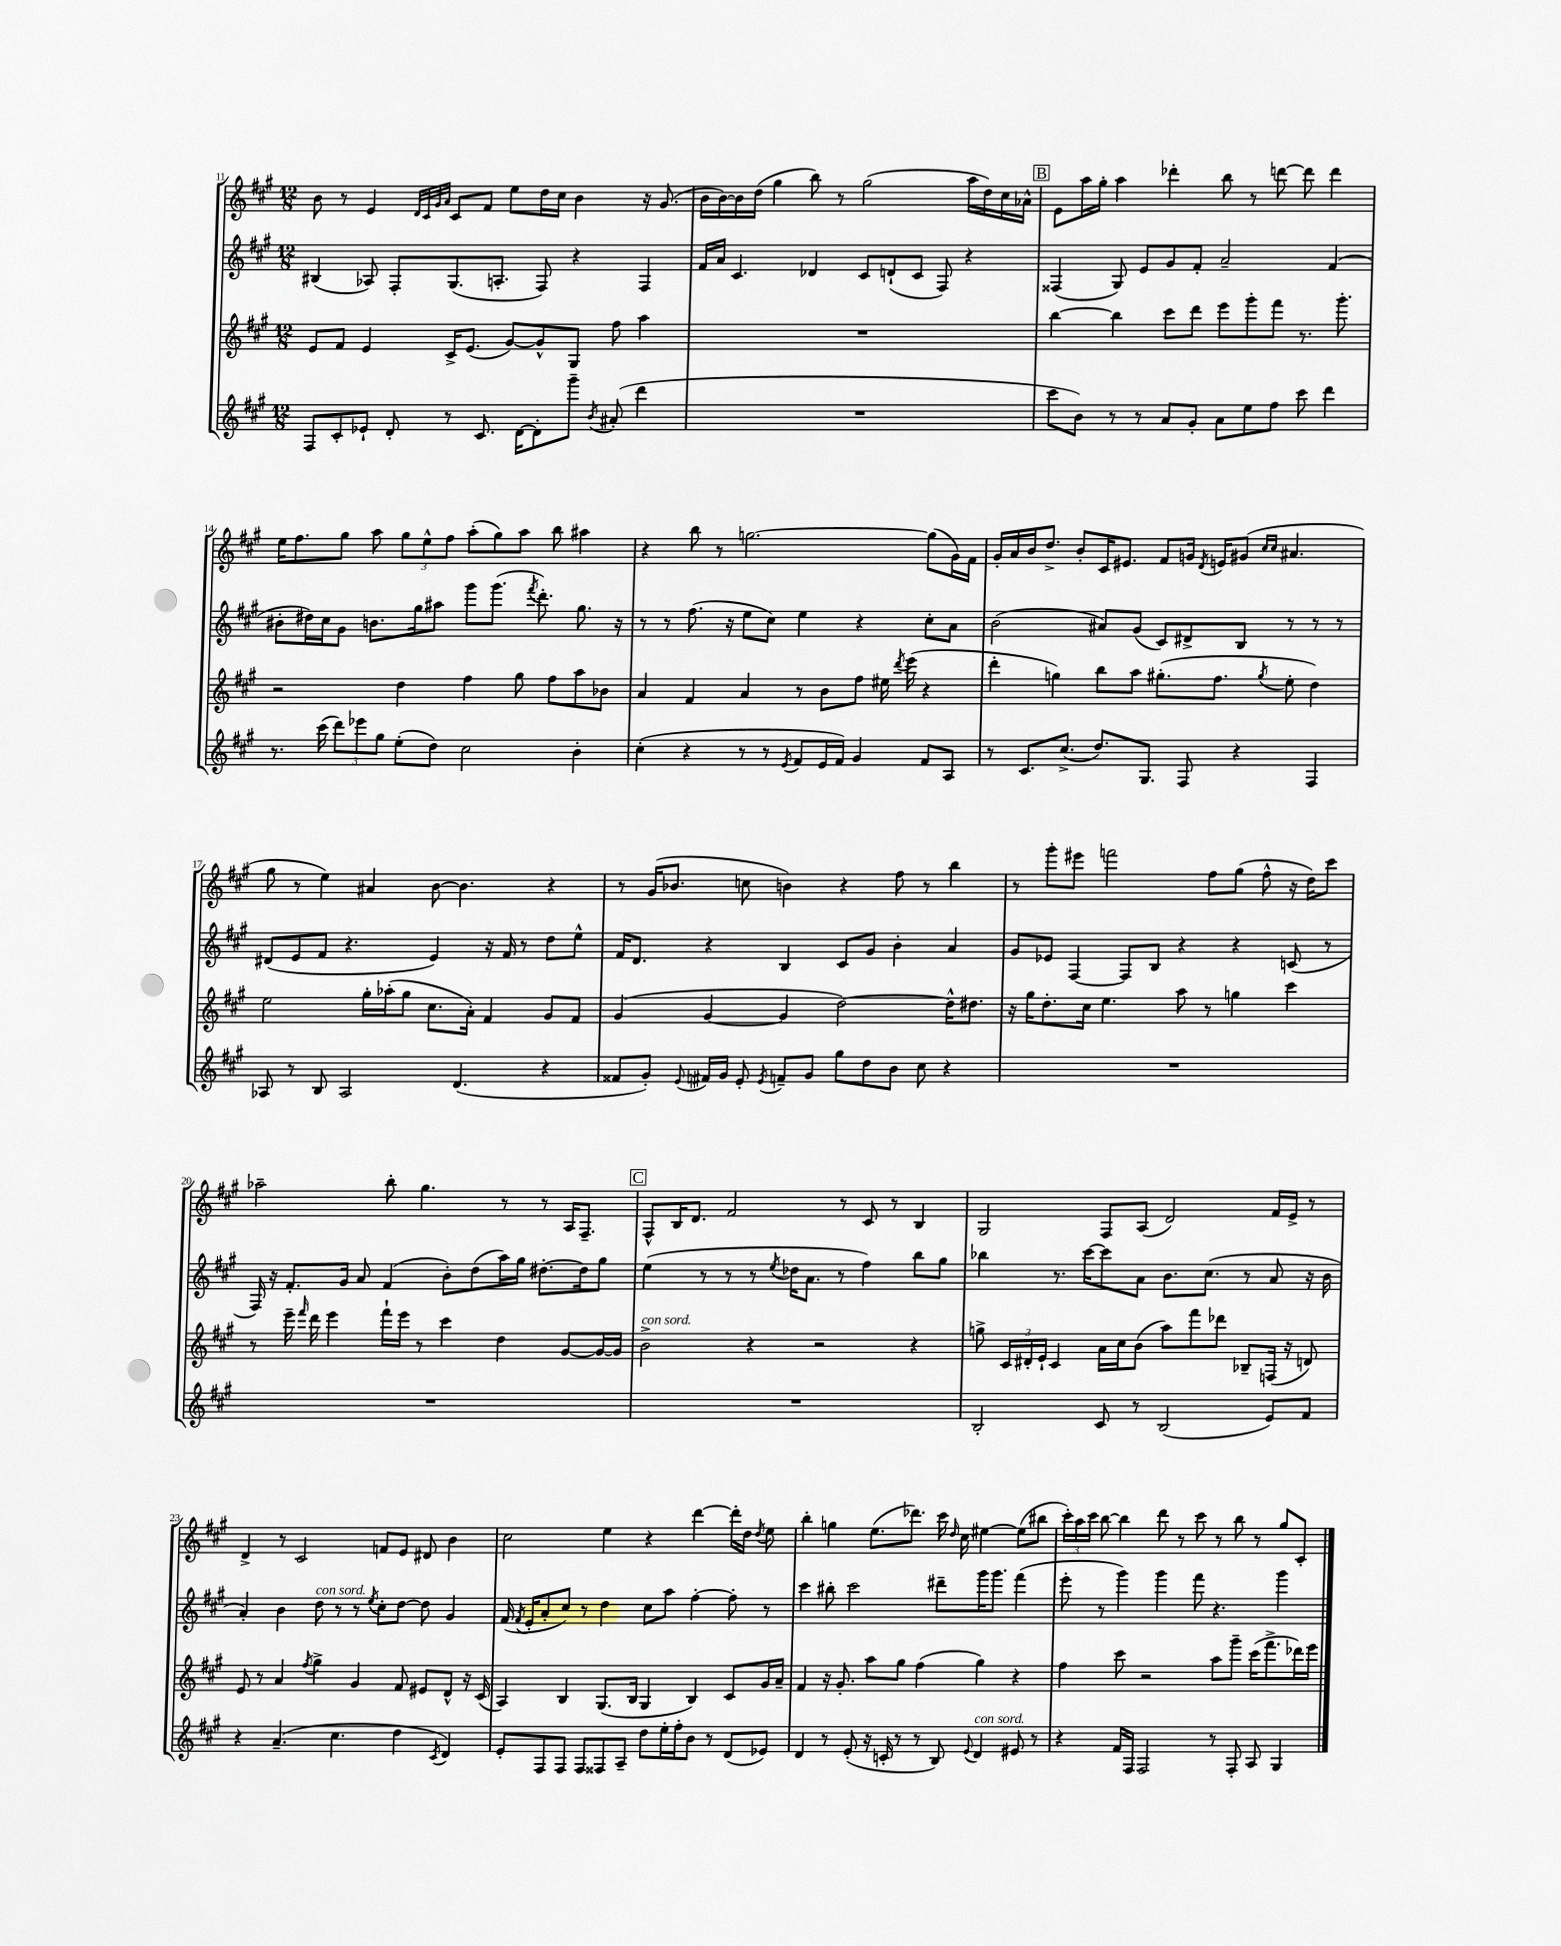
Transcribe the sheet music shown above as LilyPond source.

<<
\new StaffGroup <<
\new Staff = "s0" {
    \clef treble \key a \major \numericTimeSignature \time 12/8
    \autoBeamOff b'8 r8 e'4 \grace { d'32[ cis'32 gis'32 a'32] } cis'8[ fis'8] e''8[ d''16 cis''16] b'4 r16 gis'8.( |
    b'16[ b'16~) b'16 d''16]( gis''4 b''8) r8 gis''2( a''16[ d''16) cis''16 aes'16]-^ |
    \mark \markup { \box "B" } e'8[ a''16 gis''16]-. a''4 des'''4-. b''8 r8 d'''8~ d'''8 d'''4 |
    e''16[ fis''8. gis''8] a''8 \tuplet 3/2 { gis''8[ e''8-^ fis''8] } a''8[-.( gis''8) a''8] b''8 ais''4 |
    r4 b''8 r8 g''2.~ g''8[( gis'16) fis'16] |
    gis'16[-. a'16 b'16 d''8.]-> b'8[-. cis'16 eis'8.] fis'8[ g'16] \acciaccatura { d'8 } e'16[ gis'8]( \grace { cis''16[ cis''16] } ais'4. |
    gis''8 r8 e''4) ais'4 b'8~ b'4. r4 |
    r8 gis'16[( bes'8.] c''8 b'4) r4 fis''8 r8 b''4 |
    r8 gis'''8[-. eis'''8] f'''2 fis''8[ gis''8]( fis''8-^ r16 d''16[) cis'''8] |
    aes''2-- b''8-. gis''4. r8 r8 a16[ fis8.]-- |
    \mark \markup { \box "C" } fis8[-^ b16 d'8.] fis'2 r8 cis'8 r8 b4 |
    gis2 fis8[ a8]( d'2) fis'16[ e'16]-> r8 |
    d'4-> r8 cis'2 f'8[ e'8] dis'8 b'4 |
    cis''2 e''4 r4 d'''4~ d'''16[-. d''16] \acciaccatura { d''8 } e''8 |
    b''4-. g''4 e''8.[( des'''8.]) cis'''16 \grace { d''16 } cis''16 eis''4~ eis''8[( bis''8] |
    \tuplet 3/2 { cis'''16[-.) a''16 cis'''16] } b''8~ b''4 d'''8 r8 cis'''8 r8 b''8 r8 gis''8[ cis'8]-. \bar "|." |
}
\new Staff = "s1" {
    \clef treble \key a \major \numericTimeSignature \time 12/8
    \autoBeamOff bis4( aes8) fis8[-. gis8.( a8.]-. fis8) r4 fis4 |
    fis'16[ a'16] cis'4. des'4 cis'8[ d'8-!( cis'8] fis8) r4 |
    \mark \markup { \box "B" } fisis4( gis8) e'8[ gis'8 fis'8]-. a'2-- fis'4( |
    bis'8[-. dis''16) cis''16 gis'8] b'8.[ gis''16 ais''8] gis'''8[ gis'''8.]( \acciaccatura { fis'''8 } d'''8.-.) gis''8. r16 |
    r8 r8 fis''8.( r16 e''8[ cis''8]) e''4 r4 cis''8[-. a'8] |
    b'2( ais'8[) gis'8]( cis'8[) dis'8-> b8] r8 r8 r8 |
    dis'8[( e'8 fis'8] r4. e'4) r16 fis'16 r8 d''8[ e''8]-^ |
    fis'16[ d'8.] r4 b4 cis'8[ gis'8] b'4-. a'4 |
    gis'8[ ees'8] fis4~ fis8[ b8] r4 r4 c'8( r8 |
    fis16) r16 fis'8.[-. gis'16] a'8 fis'4( b'8[-.) d''8( a''16) gis''16] dis''8.[~-. dis''16 gis''8] |
    \mark \markup { \box "C" } e''4( r8 r8 r8 \acciaccatura { e''8 } des''16[ a'8.] r8 fis''4) b''8[ gis''8] |
    bes''4 r8. cis'''16[~ cis'''8 a'8] b'8.[ cis''8.]( r8 a'8 r16 b'16 |
    a'4-.) b'4 d''8^\markup { \italic "con sord." } r8 r8 \acciaccatura { e''8 } cis''8[-. d''8]~ d''8 gis'4 |
    fis'16( \acciaccatura { fis'8 } e'16[-. a'8-. cis''8]) r8 d''4 cis''8[ a''8] fis''4~-. fis''8-. r8 |
    cis'''4 bis''8-. cis'''2 dis'''8[-- gis'''16 gis'''8.] fis'''4( |
    e'''8-. r8 gis'''4) gis'''4 fis'''8 r4. gis'''4 \bar "|." |
}
\new Staff = "s2" {
    \clef treble \key a \major \numericTimeSignature \time 12/8
    \autoBeamOff e'8[ fis'8] e'4 cis'16[-> e'8.]( gis'8[~) gis'8-^ gis8] fis''8 a''4 |
    R1. |
    \mark \markup { \box "B" } b''4~ b''4 cis'''8[ d'''8] e'''8[ gis'''8-. fis'''8] r8. gis'''8.-. |
    r2 d''4 fis''4 gis''8 fis''8[ a''8 bes'8] |
    a'4 fis'4 a'4 r8 b'8[ fis''8] eis''16 \acciaccatura { d'''8 } e'''16( r4 |
    d'''4-. g''4) b''8[ a''8] gis''8.[-.( fis''8.] \acciaccatura { gis''8 } e''8-. d''4) |
    e''2 gis''16[-. aes''16-.( gis''8] cis''8.[ a'16]-.) fis'4 gis'8[ fis'8] |
    gis'4( gis'4~ gis'4 d''2~) d''16[-^ dis''8.] |
    r16 gis''16[ d''8.-. cis''16] e''4. a''8 r8 g''4 cis'''4 |
    r8 e'''16-- \grace { fis'''16 } d'''16 e'''4 fis'''16[-! e'''16] r8 cis'''4 d''4 gis'8[~ gis'16~ gis'16] |
    \mark \markup { \box "C" } b'2->^\markup { \italic "con sord." } r4 r2 r4 |
    g''8-> \tuplet 3/2 { cis'16[ dis'16-. e'16]-! } cis'4 a'16[ cis''16 b'8]( a''8[) fis'''8 des'''8] bes8[-- f16]( r16 d'8) |
    e'8 r8 a'4 \acciaccatura { fis''8 } gis''4-> gis'4 fis'8 eis'8[ d'8]-^ r16 cis'16( |
    a4) b4 gis8.[( b16] gis4 b4) cis'8[ gis'16 a'16]-- |
    fis'4 r16 gis'8.-. a''8[ gis''8] fis''4( gis''4) r4 |
    fis''4 cis'''8 r2 a''8[ gis'''8]-- cis'''16[( fis'''8.-> des'''16) e'''16] \bar "|." |
}
\new Staff = "s3" {
    \clef treble \key a \major \numericTimeSignature \time 12/8
    \autoBeamOff fis8[ cis'8-. ees'8]-! d'8-. r8 cis'8. d'16[~ d'8-. gis'''8]-- \acciaccatura { b'8 } ais'8-.( d'''4 |
    R1. |
    \mark \markup { \box "B" } cis'''8[ b'8]) r8 r8 a'8[ gis'8]-. a'8[ e''8 fis''8] cis'''8 d'''4 |
    r8. cis'''16( \tuplet 3/2 { d'''8[) ees'''8 gis''8] } e''8[-.( d''8]) cis''2 b'4-. |
    cis''4-.( r4 r8 r8 \acciaccatura { e'8 } fis'8[ e'16 fis'16]) gis'4 fis'8[ a8] |
    r8 cis'8.[ cis''8.]->( d''8.[) gis8.] fis8 r4 fis4 |
    aes8 r8 b8 aes2 d'4.( r4 |
    fisis'8[ gis'8]-.) \appoggiatura { e'8 } fis'16[ gis'16] e'8-. \acciaccatura { e'8 } f'8[-- gis'8] gis''8[ d''8 b'8] cis''8 r4 |
    R1. |
    R1. |
    \mark \markup { \box "C" } R1. |
    b2-. cis'8 r8 b2( e'8[) fis'8] |
    r4 a'4.--( cis''4. d''4 \acciaccatura { cis'8 } d'4) |
    e'8[-. fis8 fis8] fis8[ fisis8 a8]-- d''8[ e''16-. fis''16-. b'8] r8 d'8[( ees'8]) |
    d'4 r8 e'8-.( r16 c'16-. r8 r8 b8) \appoggiatura { e'8 } d'4^\markup { \italic "con sord." } eis'8 r8 |
    r4 fis'16[ fis16] fis2 r8 fis8-. a8 gis4 \bar "|." |
}
>>
>>
\layout { \context { \Score currentBarNumber = #11 } }
